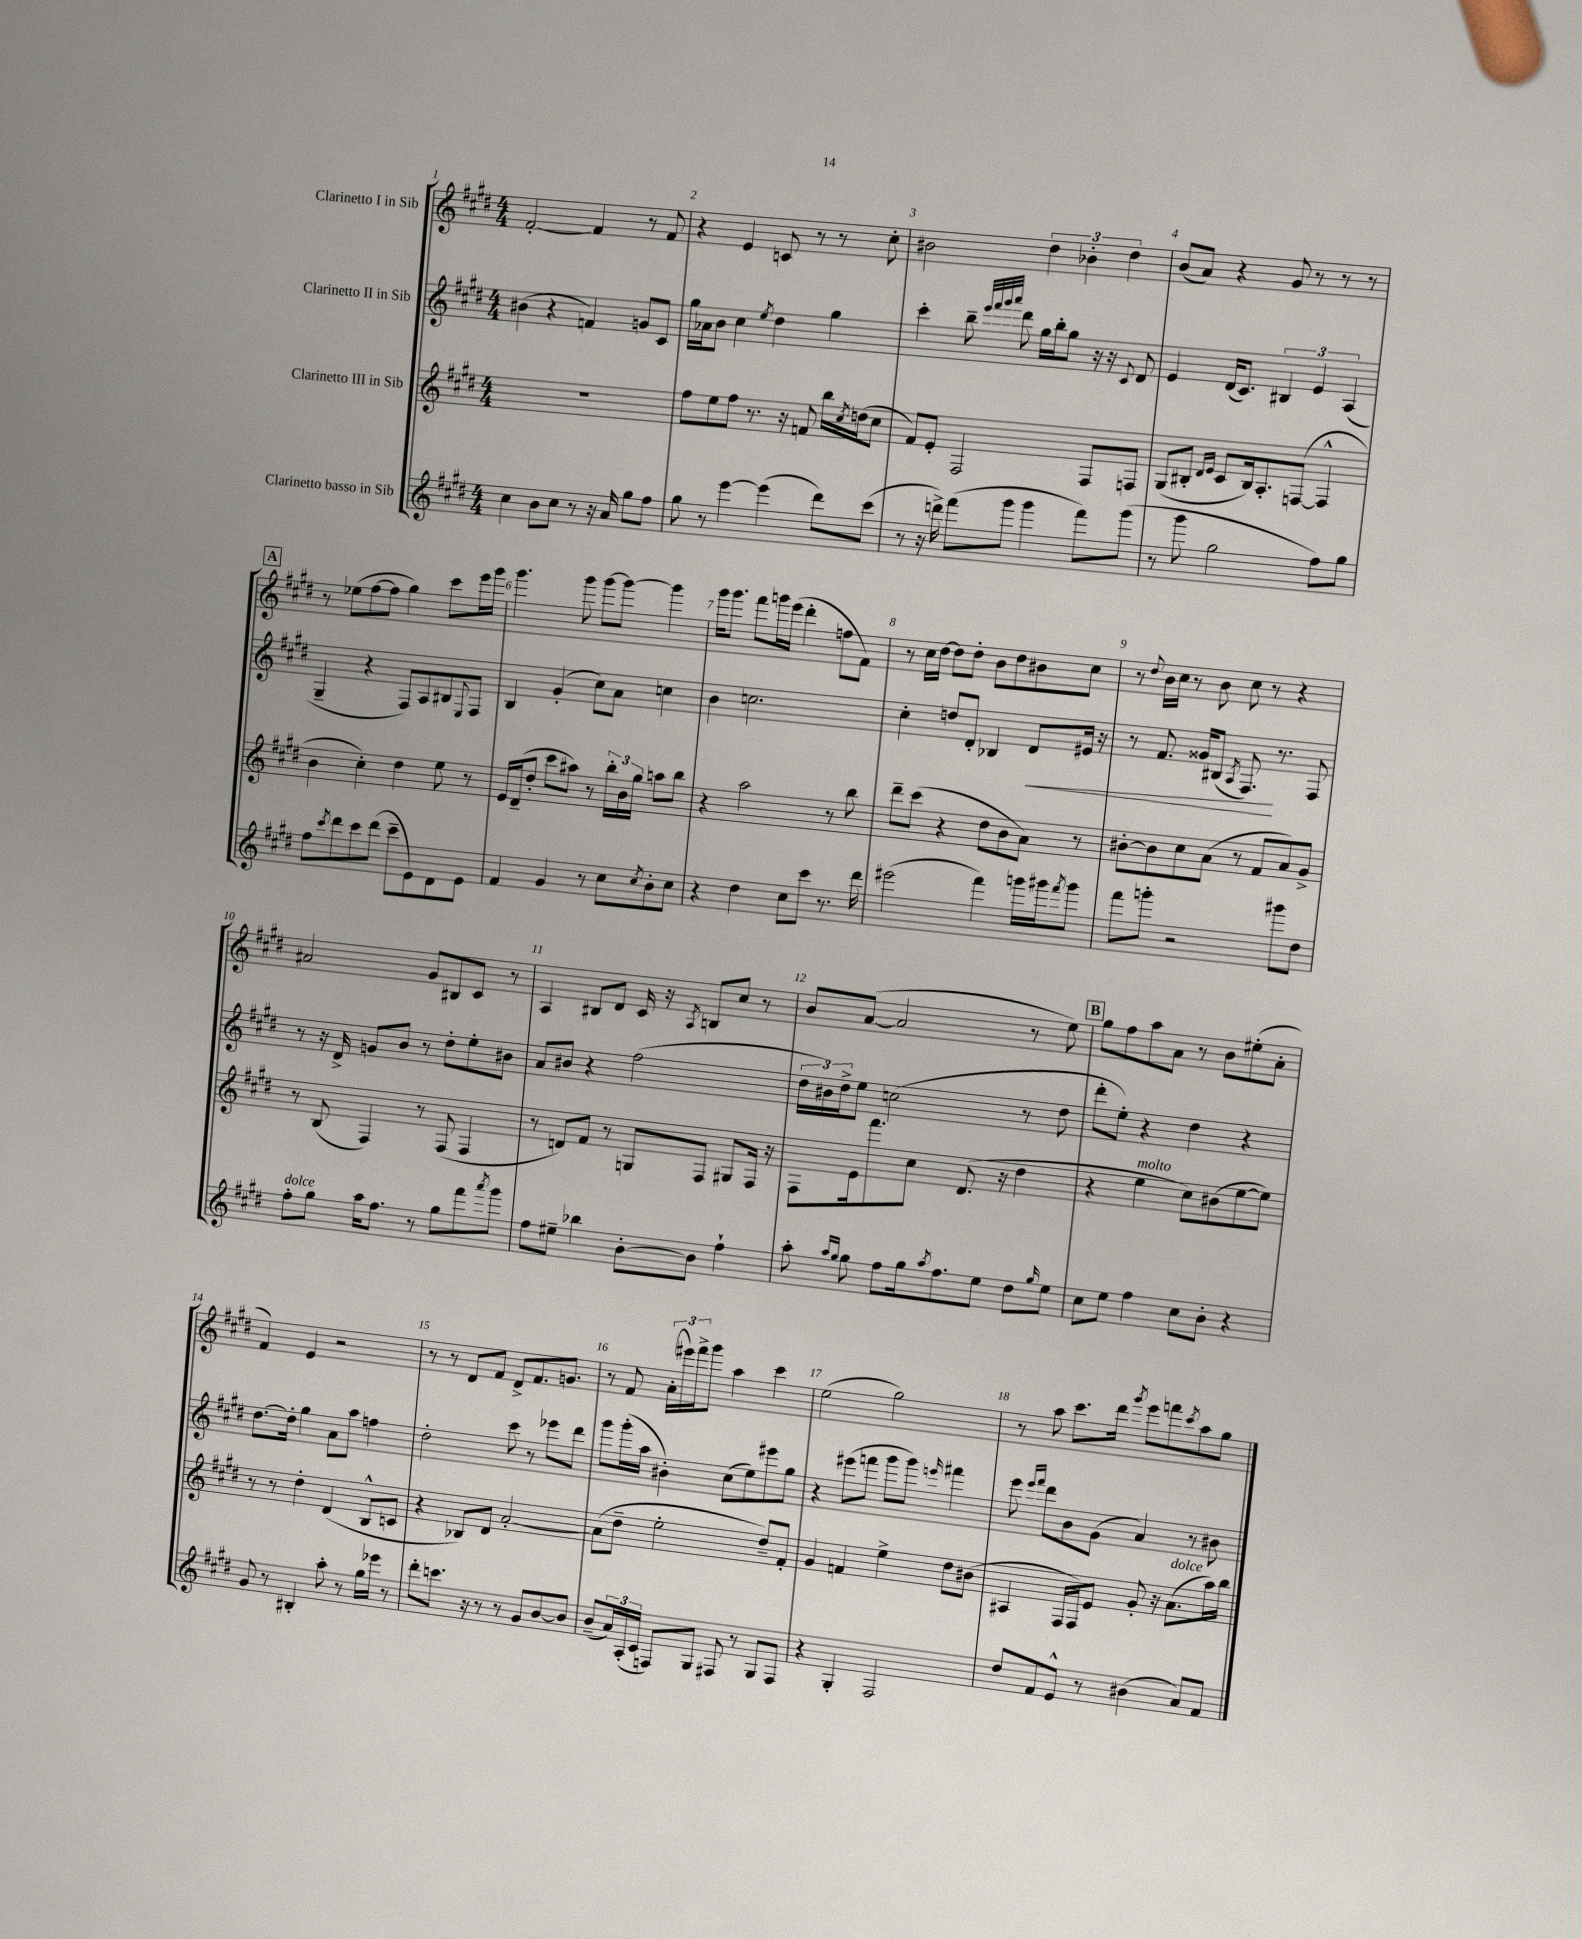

**kern	**kern	**kern	**kern
*staff4	*staff3	*staff2	*staff1
*clefG2	*clefG2	*clefG2	*clefG2
*k[f#c#g#d#]	*k[f#c#g#d#]	*k[f#c#g#d#]	*k[f#c#g#d#]
*M4/4	*M4/4	*M4/4	*M4/4
4cc#	1r	(4b#	[2f#'
8b	.	4r	.
8cc#	.	.	.
8r	.	4f)	4f#]
16r	.	.	.
16a	.	.	.
8gg#	.	8g	8r
8ff#	.	8c#	8f#
=	=	=	=
8gg#	8ff#	16gg#	4r
.	.	16a-	.
8r	8ee	8b	.
[4eee	8ff#	4cc#	4e
.	8.r	.	.
.	.	8qee	.
(4eee]	.	4dd#	8c
.	16r	.	.
.	8f	.	8r
8ddd#)	16bb	4gg#	8r
.	8qcc#	.	.
.	(16dd	.	.
(8ccc#	8cc#	.	8cc#'
=	=	=	=
8r	8f#)	4ccc#'	2b#
16r	8e'	.	.
16ddd^)	.	.	.
(8fff#	2F#	8bb~	.
.	.	32qqeee	.
.	.	32qqfff#	.
.	.	32qqggg#	.
.	.	32qqaaa	.
8ggg#	.	8ddd#	.
4ggg#	.	16gg#	6dd#
.	.	16bb'	.
.	.	8gg#	.
.	.	.	6b-'
8fff#)	8F#	16r	.
.	.	16r	.
.	.	.	6dd#
.	.	8qqc#	.
(8ggg#	8F	8d#	.
=	=	=	=
8r	(8G#	4e	(8b
8ggg#	8B#'	.	8a)
.	16qqd#	.	.
.	16qqe	.	.
2gg#	8c#	(16d#	4r
.	.	8.c#)	.
.	16B#)	.	.
.	8.A'	.	.
.	.	6B#	8g#
.	([8F	.	8r
.	.	6e	.
8ff#)	4F^^]	.	8r
.	.	(6A	.
8gg#	.	.	8r
=	=	=	=
8ff#	4b	4G#~	8r
8qccc#	.	.	.
8ddd#	.	.	(8ee-
8ccc#	4cc#')	4r	[8ff#
(8ddd#	.	.	8ff#]
8ccc#~	4dd#	8F#)	4gg#)
8e)	.	8A	.
8d#	8ee	8B#	8ccc#
.	.	8qqE	.
8e	8r	8F#	16eee
.	.	.	16ggg#
=	=	=	=
4f#	16e	4B	4.ggg#
.	(16d#~	.	.
.	8dd#'	.	.
4g#	8ccc#	(4g#'	.
.	8aa#)	.	8ggg#
8r	8r	8cc#)	[8ggg#
8cc#	24bb'	8a	8ggg#_
.	24b	.	.
.	24gg#	.	.
8qcc#	.	.	.
8b'	8aa	4cc	4ggg#]
8cc#	8bb	.	.
=	=	=	=
4r	4r	4b	16ggg#
.	.	.	8.ggg#
4dd#	2aa	2.cc	8fff#
.	.	.	16ggg
.	.	.	(16eee
8cc#	.	.	4ddd#'
8ccc#	.	.	.
8.r	8r	.	8ff
.	8bb	.	8f#)
16ddd#	.	.	.
=	=	=	=
(2eee#	8ddd#~	4cc#'	8r
.	(8ccc#	.	16cc#
.	.	.	[16dd#
.	4r	8dd	8dd#]
.	.	8d#'	8dd#'
4fff#)	8dd#	4B-	8b
.	8b	.	8dd#
16ggg	8a)	8d#	8b#
16ggg#	.	.	.
8qfff#	.	.	.
8ggg#	8r	16e#	8cc#
.	.	16r	.
=	=	=	=
8fff#	[8b#'	8r	8r
.	.	.	8qqdd#
8ggg'	8b#]	8.f#	16b
.	.	.	16cc#
2r	8cc#	.	8r
.	.	16g##	.
.	(8a	(8B#	8b
.	.	8qA	.
.	8r	8.F#)	8cc#
.	8f#	.	8r
.	.	8.r	.
8ggg#	8a)	.	4r
8dd#	8g#^	8F#	.
=	=	=	=
8ff#'	8r	8r	2a#
8gg#	(8B	16r	.
.	.	16d#^	.
16aa	4F#)	8g	.
8.ff#	.	.	.
.	.	8b	.
8r	8r	8r	8g#
8gg#	(8F#	8dd#'	8B#
8fff#	4F#	8ee'	8c#
8qaaa	.	.	.
8ggg#	.	8b#	8r
=	=	=	=
8ff#	8r	8a	4A
8ee#~	8d)	8b#	.
4bb-	8f#	4r	8B#
.	8r	.	8d#
[8b'	8G	(2ff#	16c#
.	.	.	16r
.	.	.	8qA
8b]	8F#	.	8B
4ff#`	8G#	.	8cc#
.	16F#	.	8r
.	16r	.	.
=	=	=	=
8aa'	8F#	24dd#	8b
.	.	24b#)	.
.	.	24dd#^	.
16qqaa	.	.	.
16qqgg#	.	.	.
8gg#	16e	8ee	([8a
.	8.fff#	.	.
8ff#	.	(2cc	2a]
16gg#	8cc#	.	.
8qaa	.	.	.
8.ff#	.	.	.
.	(8.d#	.	.
8ee	.	.	.
.	16r	.	.
8dd#	4dd#	8r	8r
16qqgg#	.	.	.
8ee	.	8dd#	8ee)
=	=	=	=
8cc#	4r	8ddd#'	8gg#
8ee	.	8ee')	8ff#
4ff#	4ee	4r	8aa
.	.	.	8a
8cc#	8cc#)	4dd#	8r
8b'	(8b#	.	8b
4r	[8ee	4r	(8ee#'
.	8ee])	.	8a'
=	=	=	=
8g#	8r	[8.dd#	4f#)
8r	8r	.	.
.	.	16dd#']	.
4B#'	4dd#'	4gg#	4e
8aa'	(4d#	8a	2r
8r	.	8aa	.
16gg#	8B^^	4ff	.
16eee-	.	.	.
8r	8c	.	.
=	=	=	=
8ddd#'	4r	2dd#'	8r
8.ccc	.	.	8r
.	8B-)	.	8d#
16r	.	.	.
8r	8d#	.	8f#
8r	[2a'	8ccc#	8d#^
8g#	.	8r	8.f#
[8b	.	8eee-	.
.	.	.	8.g
8b]	.	8ddd#	.
=	=	=	=
(8b~	(8a]	8ggg#	8r
24a)	8dd#~	(16ggg#'	8f#
(24A'	.	.	.
.	.	16aa	.
24c#	.	.	.
8F)	2ee'	4b#')	(24a'
.	.	.	24eee#)
.	.	.	24fff#^
8G#	.	.	8ggg#
8F#	.	(8cc#	4aa
8r	.	8ee)	.
8G#	8dd#~)	8eee#	4ccc#
8F#	8f#'	8gg#	.
=	=	=	=
4r	4g#	4r	(2ee
4G#'	4f	(8eee#	.
.	.	8fff	.
2F#	4ee^	8ggg#	2gg#)
.	.	8ggg#)	.
.	.	16qqeee	.
.	8dd#	4fff#	.
.	(8b#	.	.
=	=	=	=
8dd#	4A#	8eee	8r
.	.	16qqeee	.
.	.	16qqfff#	.
8f#	.	8ddd#	8aa
8e^^	16F#	8b	8.ccc#
.	16F#)	.	.
8r	8e	(8g#	.
.	.	.	16ddd#
.	.	.	8qggg#
(4b#	8g#'	4a)	8eee
.	16r	.	8fff
.	(8.a	.	.
.	.	.	8qccc#
8a)	.	8r	8aa
8f#	16aa)	8b#	8gg#
.	16bb	.	.
==	==	==	==
*-	*-	*-	*-
